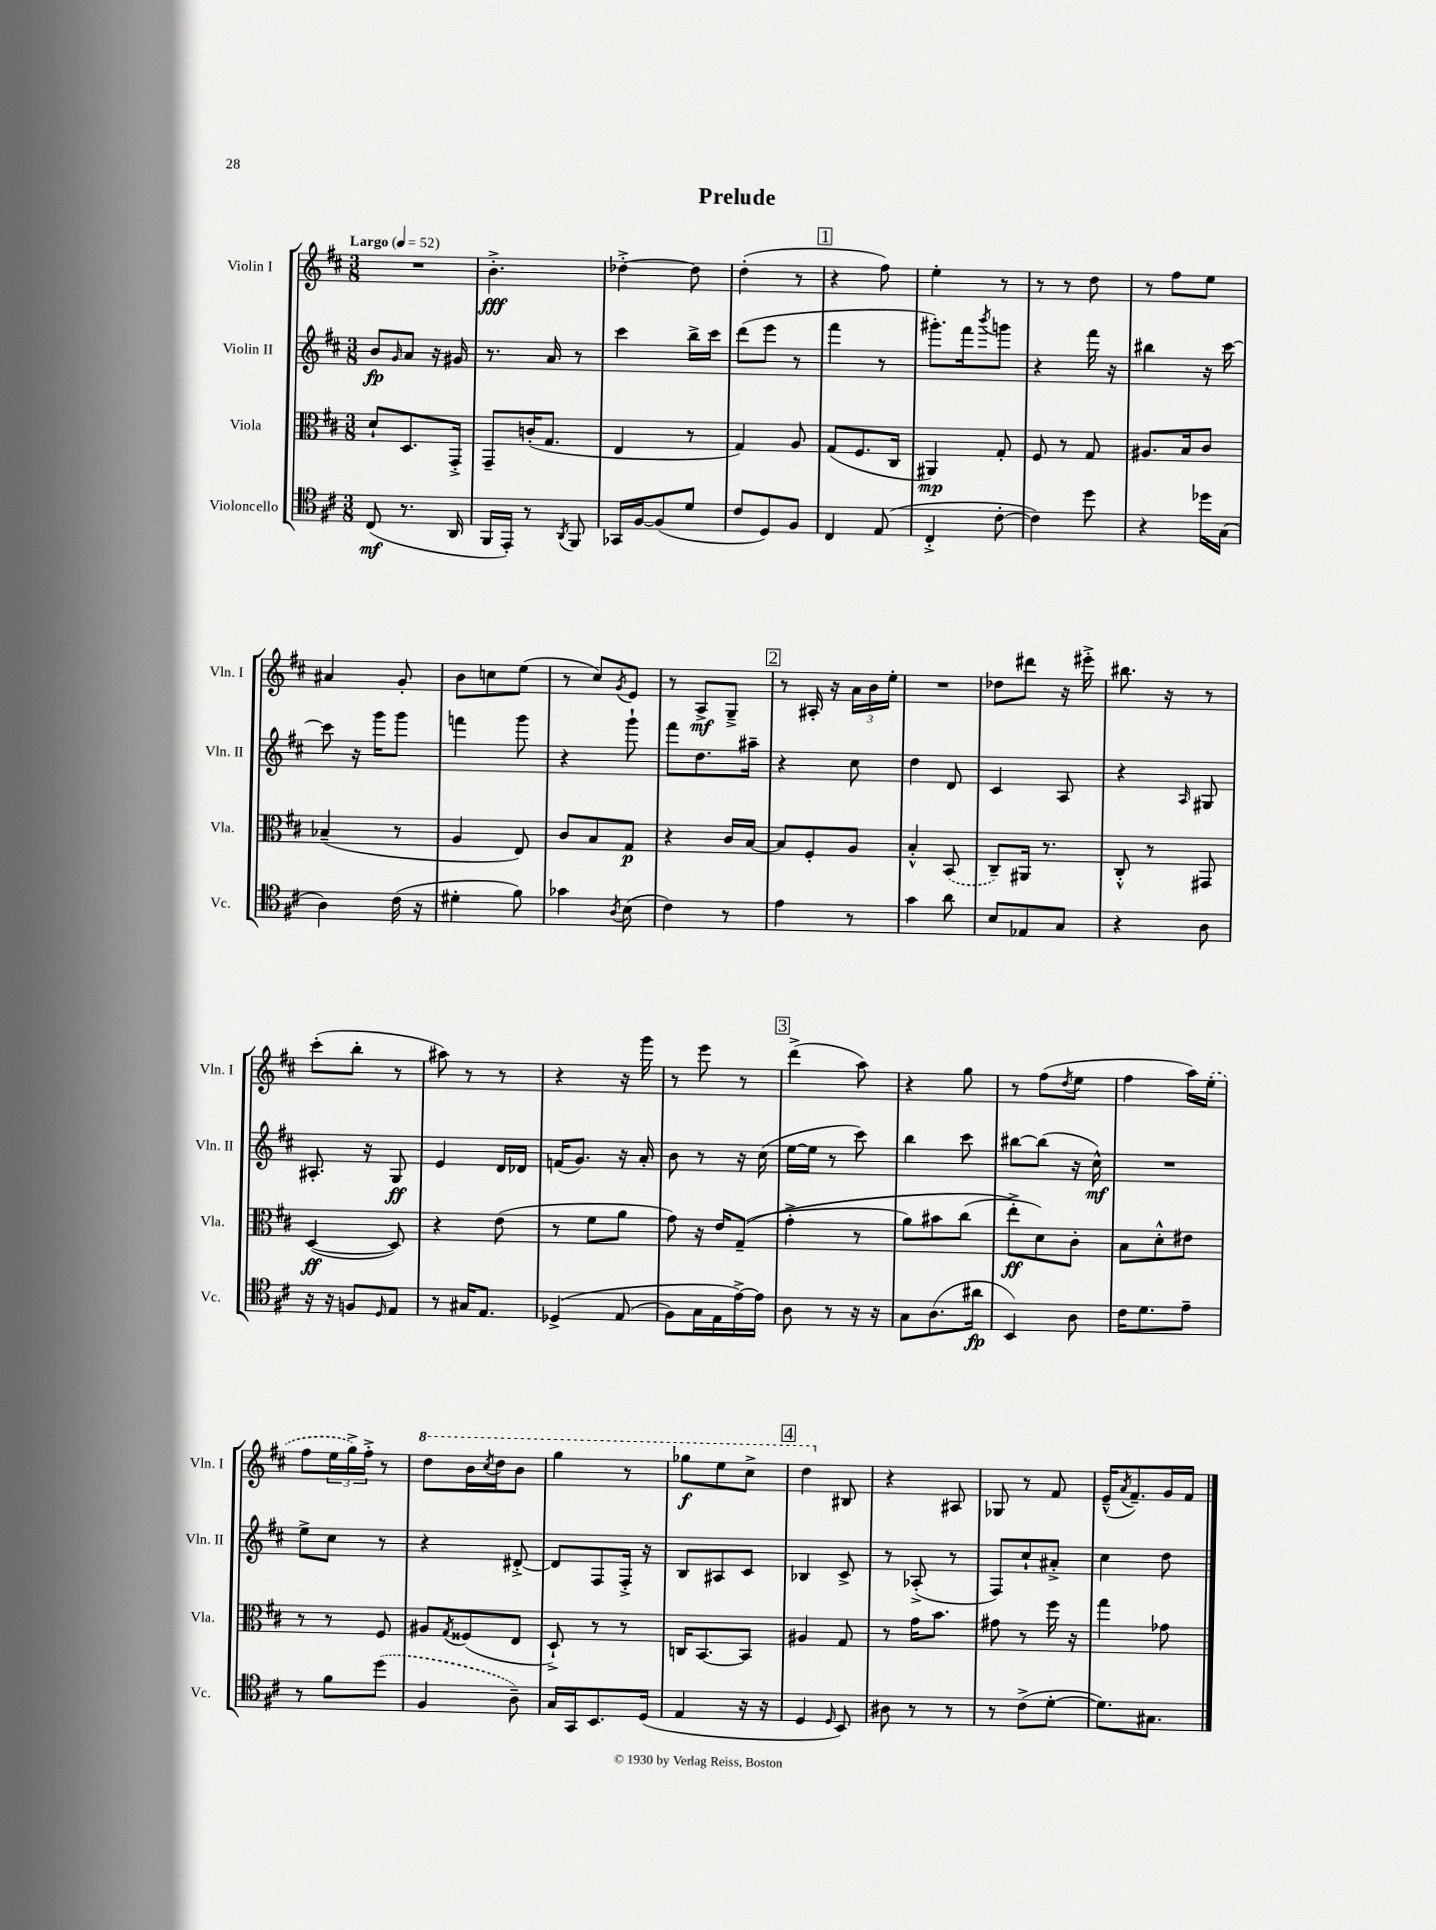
\header { title = "Prelude" }
<<
\new StaffGroup <<
\new Staff = "s0" \with { instrumentName = "Violin I" shortInstrumentName = "Vln. I" } {
    \clef treble \key d \major \numericTimeSignature \time 3/8 \tempo "Largo" 4 = 52
    R4. |
    b'4.-.->\fff |
    des''4~-.-> des''8 |
    d''4-.( r8 |
    \mark \markup { \box "1" } r4 fis''8) |
    e''4-. r8 |
    r8 r8 d''8 |
    r8 fis''8 e''8 |
    ais'4 g'8-. |
    b'8 c''8 e''8( |
    r8 cis''8) \acciaccatura { g'8 } e'8 |
    r8 a8->\mf g8---> |
    \mark \markup { \box "2" } r8 ais16-. r16 \tuplet 3/2 { a'16 b'16 e''16-. } |
    R4. |
    des''8 dis'''8 r16 eis'''16-.-> |
    bis''8. r16 r8 |
    cis'''8-.( b''8-. r8 |
    ais''8) r8 r8 |
    r4 r16 g'''16 |
    r8 e'''8 r8 |
    \mark \markup { \box "3" } d'''4->( a''8) |
    r4 g''8 |
    r8 fis''8( \acciaccatura { d''8 } e''8 |
    fis''4 a''16) \once \slurDashed e''16-.( |
    fis''8 \tuplet 3/2 { e''16 g''16->) fis''16-.-> } r8 |
    \ottava #1 d'''8 b''16 \acciaccatura { cis'''8 } d'''16 b''8 |
    g'''4 r8 |
    ges'''8\f e'''8 cis'''8-> |
    \mark \markup { \box "4" } d'''4 \ottava #0 bis8 |
    r4 ais8 |
    ges8 r8 fis'8 |
    e'16---^( \acciaccatura { a'8 } fis'8.--) g'16 fis'16 \bar "|." |
}
\new Staff = "s1" \with { instrumentName = "Violin II" shortInstrumentName = "Vln. II" } {
    \clef treble \key d \major \numericTimeSignature \time 3/8
    b'8\fp \grace { g'16 } a'8 r16 gis'16 |
    r8. a'16 r8 |
    cis'''4 b''16-> cis'''16 |
    d'''8( e'''8 r8 |
    \mark \markup { \box "1" } fis'''4 r8 |
    gis'''8.-.) fis'''16 \acciaccatura { b'''8 } g'''8 |
    r4 fis'''16 r16 |
    bis''4 r16 cis'''16~ |
    cis'''8 r16 g'''16 g'''8 |
    f'''4 g'''8 |
    r4 g'''8-! |
    fis'''8 d''8. ais''16-- |
    \mark \markup { \box "2" } r4 cis''8 |
    d''4 d'8 |
    cis'4 a8 |
    r4 \grace { a16 } gis8 |
    ais8.-. r16 g8\ff |
    e'4 d'16 des'16 |
    f'16( g'8.) r16 a'16-. |
    b'8 r8 r16 cis''16( |
    \mark \markup { \box "3" } e''16~ e''16 r8 cis'''8) |
    b''4 cis'''8 |
    bis''8~ bis''8( r16 cis''16-^\mf) |
    R4. |
    e''8-> cis''8 r8 |
    r4 dis'8~-.-> |
    dis'8 fis8 fis16-.-> r16 |
    b8 ais8 cis'8 |
    \mark \markup { \box "4" } bes4 cis'8-> |
    r8 aes8-.->( r8 |
    fis8) cis''8-! ais'8-.-> |
    cis''4 d''8 \bar "|." |
}
\new Staff = "s2" \with { instrumentName = "Viola" shortInstrumentName = "Vla." } {
    \clef alto \key d \major \numericTimeSignature \time 3/8
    d'8-! d8. g,16-.-> |
    g,8-- c'16-.( g8. |
    e4 r8 |
    g4) a8 |
    \mark \markup { \box "1" } g8( fis8. cis16 |
    ais,4\mp) g8-. |
    fis8 r8 g8 |
    ais8. b16 cis'8 |
    bes4--( r8 |
    a4 e8) |
    cis'8 b8 g8\p |
    r4 cis'16 b16~ |
    \mark \markup { \box "2" } b8 fis8-. a8 |
    b4-.-^ \once \slurDashed b,8( |
    cis8--) ais,16 r8. |
    cis8-.-^ r8 gis,8 |
    d4~\ff( d8) |
    r4 e'8( |
    r8 fis'8 a'8 |
    g'8) r16 e'16 g8--(\( |
    \mark \markup { \box "3" } g'4-.-> r8 |
    a'8) bis'8 cis''8( |
    e''8-.->\ff\) d'8) cis'8-. |
    b8 d'8-.-^ eis'8 |
    r8 r8 fis8 |
    ais8 \acciaccatura { g8 } fisis8( e8 |
    d8-!->) r8 r8 |
    c16 b,8.~ b,8 |
    \mark \markup { \box "4" } ais4 g8 |
    r8 g'16 b'8. |
    gis'8 r8 fis''16 r16 |
    g''4 ges'8 \bar "|." |
}
\new Staff = "s3" \with { instrumentName = "Violoncello" shortInstrumentName = "Vc." } {
    \clef tenor \key d \major \numericTimeSignature \time 3/8
    cis8\mf( r8. a,16 |
    fis,16 e,16-.) r8 \acciaccatura { a,8 } fis,8 |
    ges,16 fis16~ fis8( d'8 |
    cis'8 d8) fis8 |
    \mark \markup { \box "1" } cis4 e8( |
    cis4-.-> cis'8~-. |
    cis'4) d''8 |
    r4 des''16 g16( |
    a4) cis'16( r16 |
    dis'4-. fis'8) |
    ges'4 \acciaccatura { a8 } b8( |
    cis'4) r8 |
    \mark \markup { \box "2" } e'4 r8 |
    g'4 a'8 |
    b8 ees8 g8 |
    r4 a8 |
    r16 r16 f8 \grace { d16 } e8 |
    r8 gis16 e8. |
    des4->\( e8( |
    fis8) g16 e16 e'16~->\) e'16 |
    \mark \markup { \box "3" } a8 r8 r16 r16 |
    g8 a8.( ais'16\fp |
    b,4) a8 |
    cis'16 d'8. e'8-- |
    r8 fis'8 \once \slurDashed d''8( |
    fis4 a8--) |
    g16 g,16 b,8. d16( |
    e4 r16 r16 |
    \mark \markup { \box "4" } d4 \grace { d16 } b,8) |
    ais8 r8 r8 |
    r8 cis'8->( d'8~-. |
    d'8.) gis8. \bar "|." |
}
>>
>>
\layout { \context { \Score \remove "Bar_number_engraver" } }
